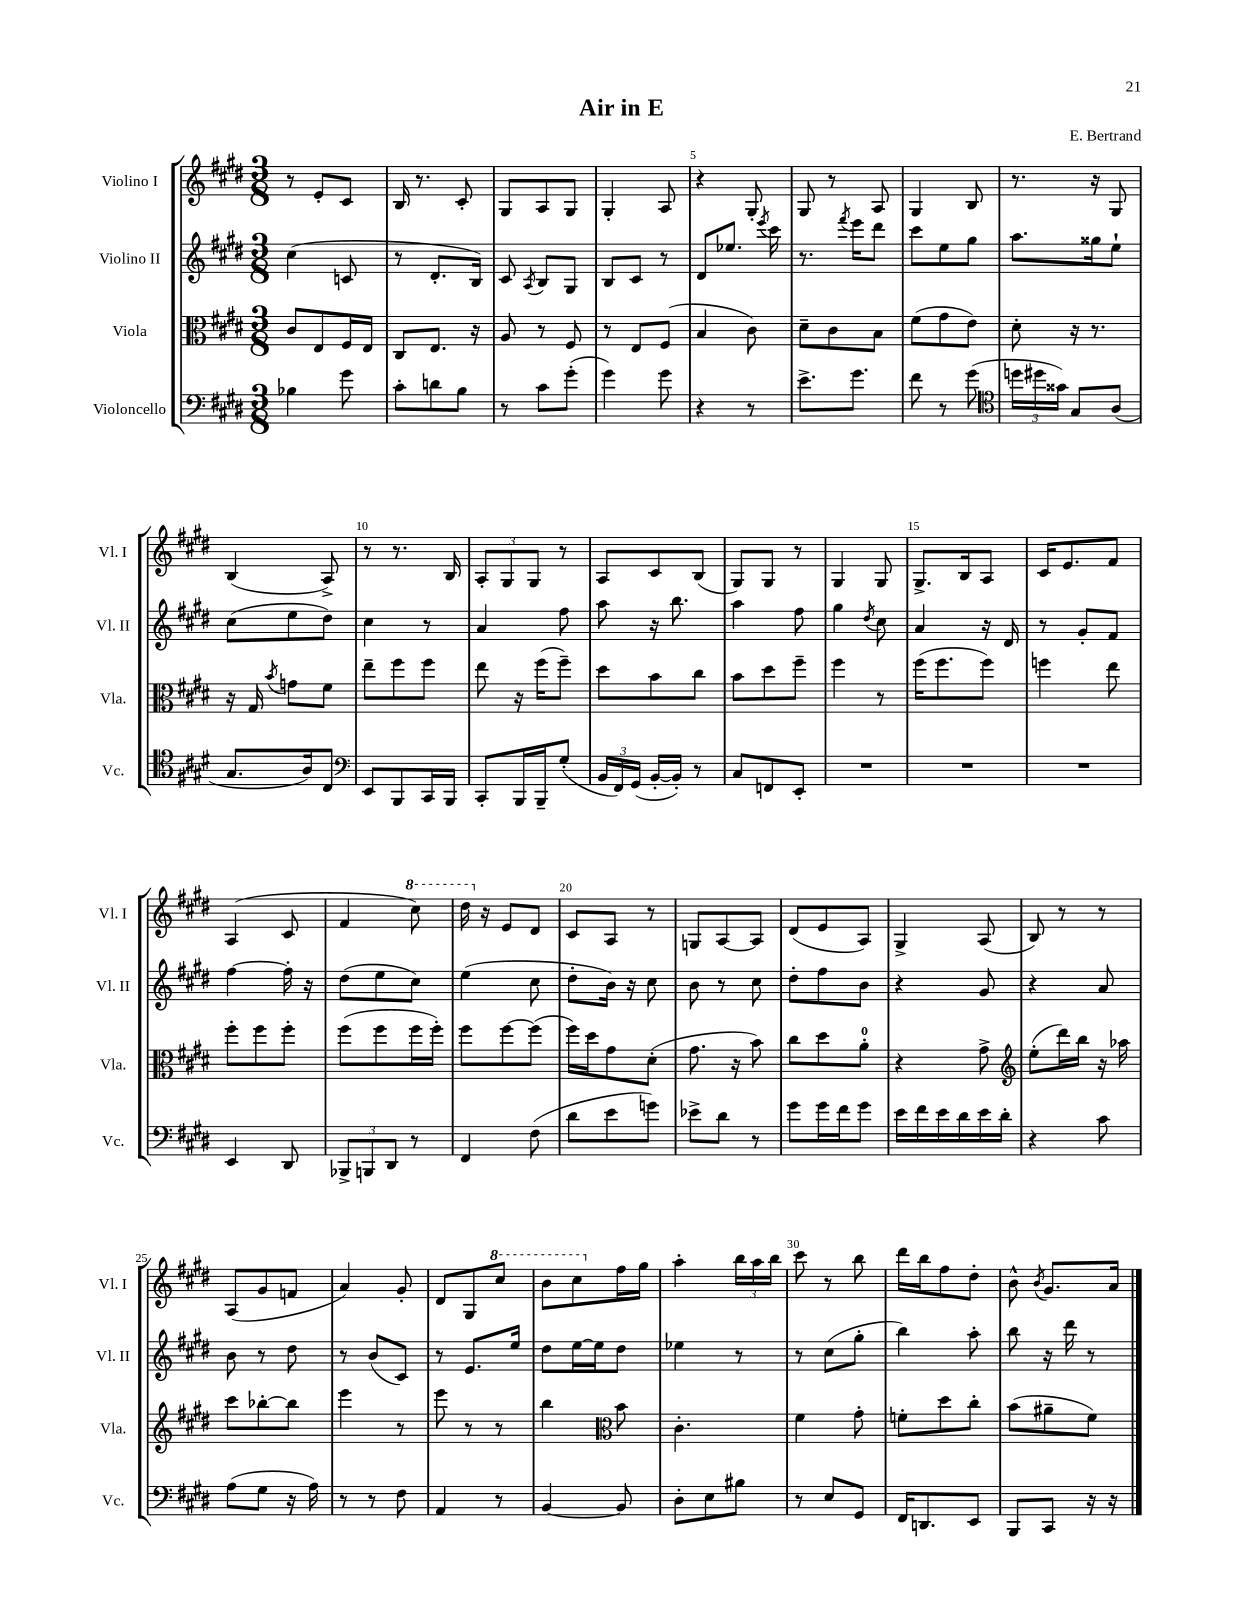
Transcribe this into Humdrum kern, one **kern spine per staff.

**kern	**kern	**kern	**kern
*staff4	*staff3	*staff2	*staff1
*clefF4	*clefC3	*clefG2	*clefG2
*k[f#c#g#d#]	*k[f#c#g#d#]	*k[f#c#g#d#]	*k[f#c#g#d#]
*M3/8	*M3/8	*M3/8	*M3/8
4B-\	8c#/L	(4cc#\	8r
.	8E/	.	8e'/L
8g#\	16F#/L	8c/	8c#/J
.	16E/JJ	.	.
=	=	=	=
8c#'\L	8C#/L	8r	16B/
.	.	.	8.r
8d\	8.E/J	8.d#'/L	.
8B\J	.	.	8c#'/
.	16r	16B/Jk)	.
=	=	=	=
8r	8A/	8c#/	8G#/L
.	.	8qA/	.
8c#\L	8r	8B/L	8A/
(8g#'\J	8F#/	8G#/J	8G#/J
=	=	=	=
4g#\)	8r	8B/L	4G#'/
.	8E/L	8c#/J	.
8g#\	(8F#/J	8r	8A/
=	=	=	=
4r	4B/	8d#/L	4r
.	.	8.ee-/J	.
8r	8c#\)	.	8G#'/
.	.	8qeee/	.
.	.	16ccc#\	.
=	=	=	=
8.e^\L	8d#~\L	8.r	8G#/
.	8c#\	.	8r
.	.	8qfff#/	.
8.g#\J	.	16eee\LK	.
.	8B\J	8ddd#\J	8A/
=	=	=	=
8f#\	(8f#\L	8ccc#\L	4G#/
8r	8g#\	8ee\	.
(8g#\	8e\J)	8gg#\J	8B/
=	=	=	=
*clefC4	*	*	*
24dd\LL	8d#'\	8.aa\L	8.r
24dd#\	.	.	.
24g##\JJ)	.	.	.
8G#/L	16r	.	.
.	8.r	16gg##\k	16r
(8A/J	.	8ee`\J	8G#/
=	=	=	=
8.G#/L	16r	(8cc#\L	(4B/
.	16G#/	.	.
.	8qb/	.	.
.	8g\L	8ee\	.
16A/k)	.	.	.
8C#/J	8f#\J	8dd#\J)	8A^/)
=	=	=	=
*clefF4	*	*	*
8EE/L	8ee~\L	4cc#\	8r
8BBB/	8ff#\	.	8.r
16CC#/L	8ff#\J	8r	.
16BBB/JJ	.	.	16B/
=	=	=	=
8CC#'/L	8ee\	4a/	12A'/L
.	.	.	12G#/
16BBB/L	16r	.	.
.	.	.	12G#/J
16BBB~/J	(16ff#\LK	.	.
(8G#'/J	8ff#~\J)	8ff#\	8r
=	=	=	=
24BB/LL	8dd#\L	8aa\	8A/L
24FF#/)	.	.	.
(24GG#/JJ	.	.	.
[16BB'/LL	8b\	16r	8c#/
16BB'/]JJ)	.	8.bb\	.
8r	8cc#\J	.	(8B/J
=	=	=	=
8C#/L	8b\L	4aa\	8G#/L)
8FF/	8dd#\	.	8G#/J
8EE'/J	8ff#~\J	8ff#\	8r
=	=	=	=
4.r	4ff#\	4gg#\	4G#/
.	.	8qdd#/	.
.	8r	8cc#\	8G#/
=	=	=	=
4.r	(16ff#\LK	4a/	8.G#^/L
.	8.ff#\	.	.
.	.	.	16B/k
.	8ff#\J)	16r	8A/J
.	.	16d#/	.
=	=	=	=
4.r	4ff\	8r	16c#/LK
.	.	.	8.e/
.	.	8g#'/L	.
.	8ee\	8f#/J	8f#/J
=	=	=	=
4EE/	8ff#'\L	[4ff#\	(4A/
.	8ff#\	.	.
8DD#/	8ff#'\J	16ff#'\]	8c#/
.	.	16r	.
=	=	=	=
12BBB-^/L	(8ff#\L	(8dd#\L	4f#/
12BBB/	.	.	.
.	8ff#\	8ee\	.
12DD#/J	.	.	.
8r	16ff#\L	8cc#\J)	8ccc#\)
.	16ff#'\JJ)	.	.
=	=	=	=
4FF#/	8ff#\L	(4ee\	16ddd#\
.	.	.	16r
.	[8ff#\	.	8e/L
(8F#\	(8ff#\]J	8cc#\	8d#/J
=	=	=	=
8d#\L	16ff#\LL)	8dd#'\L	8c#/L
.	16dd#\J	.	.
8e\	8g#\	16b\Jk)	8A/J
.	.	16r	.
8g\J)	(8d#'\J	8cc#\	8r
=	=	=	=
8e-^\L	8.g#\	8b\	8G/L
8d#\J	.	8r	[8A/
.	16r	.	.
8r	8b\)	8cc#\	8A/]J
=	=	=	=
8g#\L	8cc#\L	8dd#'\L	(8d#/L
16g#\L	8dd#\	8ff#\	8e/
16f#\J	.	.	.
8g#\J	8a'\J	8b\J	8A/J)
=	=	=	=
16e\LL	4r	4r	4G#^/
16f#\	.	.	.
16e\	.	.	.
16d#\	.	.	.
16e\	8g#^\	8g#/	(8A/
16d#'\JJ	.	.	.
=	=	=	=
*	*clefG2	*	*
4r	(8ee'\L	4r	8B/)
.	16ddd#\L)	.	8r
.	16bb\JJ	.	.
8c#\	16r	8a/	8r
.	16aa-\	.	.
=	=	=	=
(8A\L	8ccc#\L	8b\	(8A/L
8G#\J	[8bb-'\	8r	8g#/
16r	8bb-\]J	8dd#\	8f/J
16A\)	.	.	.
=	=	=	=
8r	4eee\	8r	4a/)
8r	.	(8b/L	.
8F#\	8r	8c#/J)	8g#'/
=	=	=	=
4AA/	8eee\	8r	8d#/L
.	8r	8.e/L	8G#/
8r	8r	.	8ccc#/J
.	.	16ee/Jk	.
=	=	=	=
[4BB/	4bb\	8dd#\L	8bb\L
.	.	[16ee\L	8ccc#\
.	.	16ee\]J	.
*	*clefC3	*	*
8BB/]	8b\	8dd#\J	16ff#\L
.	.	.	16gg#\JJ
=	=	=	=
8D#'\L	4.c#'\	4ee-\	4aa'\
8E\	.	.	.
8B#\J	.	8r	24bb\LL
.	.	.	24aa\
.	.	.	24bb\JJ
=	=	=	=
8r	4f#\	8r	8ccc#\
8E/L	.	(8cc#\L	8r
8GG#/J	8g#'\	8gg#'\J	8bb\
=	=	=	=
16FF#/LK	8f'\L	4bb\)	16ddd#\LL
8.DD/	.	.	16bb\J
.	8dd#\	.	8ff#\
8EE/J	8cc#'\J	8aa'\	8dd#'\J
=	=	=	=
8BBB/L	(8b\L	8bb\	8b^^\
.	.	.	8qb/
8CC#/J	8a#~\	16r	8.g#/L
.	.	16ddd#\	.
16r	8f#\J)	8r	.
16r	.	.	16a/Jk
==	==	==	==
*-	*-	*-	*-
